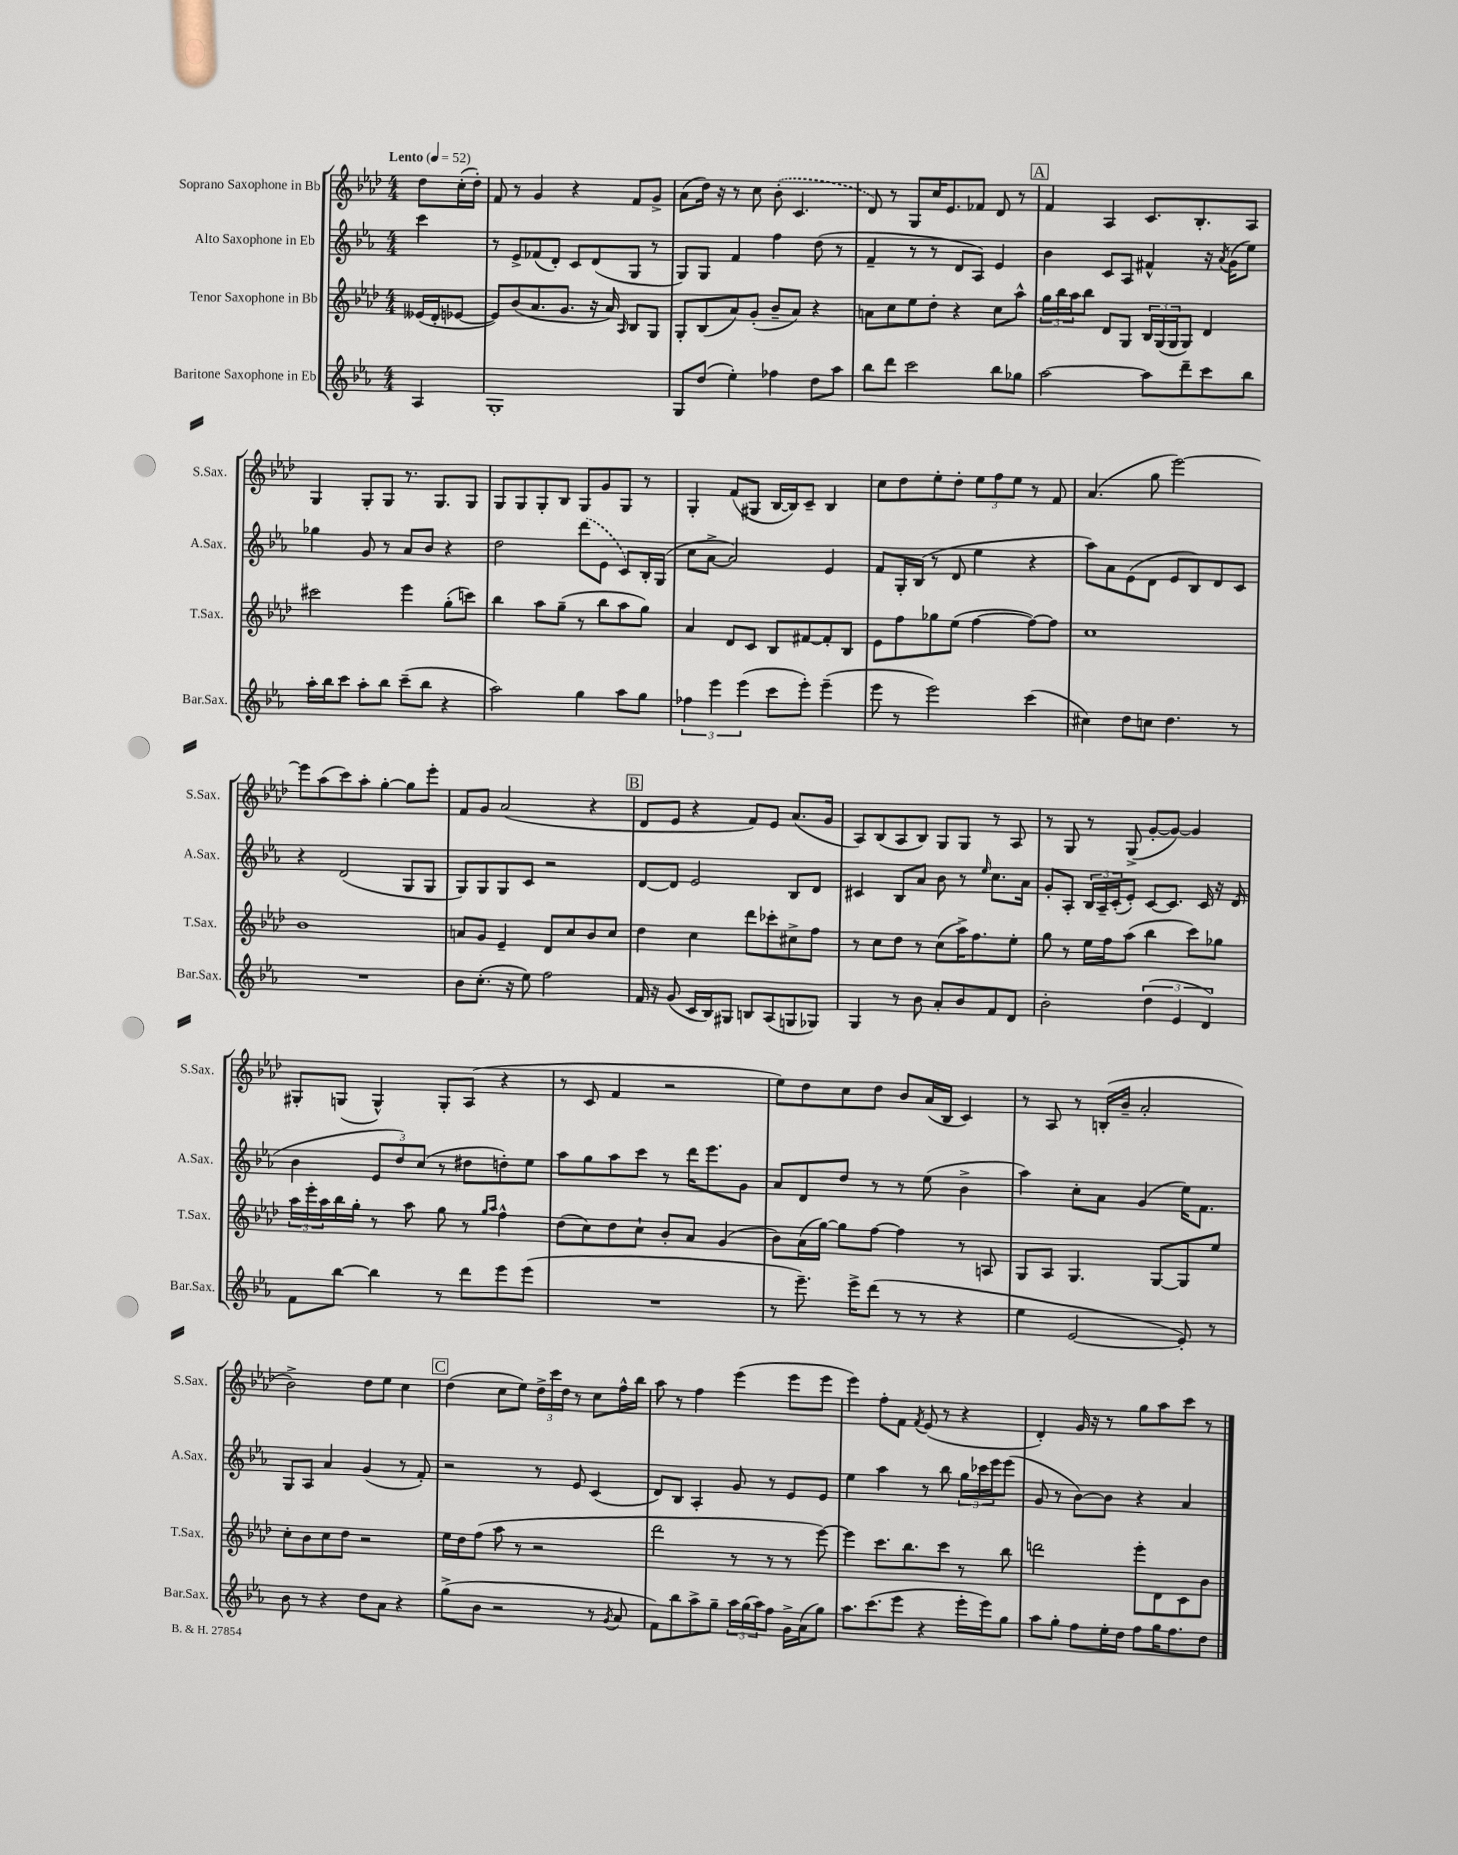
<<
\new StaffGroup <<
\new Staff = "s0" \with { instrumentName = "Soprano Saxophone in Bb" shortInstrumentName = "S.Sax." } {
    \clef treble \key aes \major \numericTimeSignature \time 4/4 \partial 4 \tempo "Lento" 4 = 52
    des''8 c''16-.( des''16-.) |
    f'8 r8 g'4 r4 f'8 g'8-> |
    aes'8( des''16) r16 r8 c''8 \once \slurDashed bes'8-.( c'4. |
    des'8) r8 g8 c''16 ees'8. fes'8 des'8 r8 |
    \mark \markup { \box "A" } f'4 aes4 c'8. bes8.-. aes8 |
    g4 g8-. g8 r8. g8. g8 |
    g8 g8 g8-. bes8 g8 g'8 g8 r8 |
    g4-. f'8( gis8 bes16~ bes16) c'8-- bes4 |
    c''8 des''8 ees''8-. des''8-. \tuplet 3/2 { ees''8 f''8 ees''8 } r8 f'8 |
    aes'4.( g''8 ees'''2~) |
    ees'''8 aes''8( c'''8) aes''8-. g''4~-. g''8 ees'''8-. |
    f'8 g'8 aes'2( r4 |
    \mark \markup { \box "B" } des'8 ees'8 r4 f'8) ees'8 aes'8.( g'16 |
    aes8) bes8( aes8 bes8) g8 g8 r8 aes8 |
    r8 g8 r8 g8->( g'8~-. g'8~) g'4 |
    gis8-. g8( g4-^) g8-. aes8( r4 |
    r8 c'8 f'4 r2 |
    ees''8) des''8 c''8 des''8 bes'8 aes'16( bes16 c'4) |
    r8 aes8 r8 b16-.( bes'16-- aes'2-. |
    bes'2->) des''8 ees''8 c''4 |
    \mark \markup { \box "C" } des''4( c''8 ees''8) \tuplet 3/2 { des''16-> c'''16 des''16 } r8 c''8 f''16-^ bes''16 |
    aes''8 r8 f''4 ees'''4( ees'''8 ees'''8 |
    ees'''4) f''8-. f'8 \acciaccatura { f'8 } ees'8( r8 r4 |
    des'4-.) g'16 r16 r8 g''8 aes''8 c'''8 r8 \bar "|." |
}
\new Staff = "s1" \with { instrumentName = "Alto Saxophone in Eb" shortInstrumentName = "A.Sax." } {
    \clef treble \key ees \major \numericTimeSignature \time 4/4 \partial 4
    c'''4 |
    r8 ees'8-> fes'8( d'8-.) c'8 d'8( g8 r8 |
    g8) g8 f'4 f''4 d''8( r8 |
    f'4-- r8 r8 d'8 aes8) ees'4 |
    \mark \markup { \box "A" } bes'4 c'8 aes8 fis'4-^ r16 \acciaccatura { aes'8 } g'16( ees''8) |
    ges''4 g'8 r8 aes'8 bes'8 r4 |
    d''2 \once \slurDashed d'''8( ees'8 c'8) bes16-. g16( |
    c''8 aes'8~-> aes'2) ees'4 |
    f'8 g16-. bes16( r8 d'8 ees''4 r4 |
    aes''8) aes'8 ees'8( d'8 ees'8 bes8) d'8 c'8 |
    r4 d'2( g8 g8 |
    g8) g8 g8 c'8 r2 |
    \mark \markup { \box "B" } d'8~ d'8 ees'2 bes8 d'8 |
    cis'4 bes8 aes'8 bes'8 r8 \grace { ees''16 } c''8. aes'16 |
    g'8-. aes8-. \tuplet 3/2 { bes16 aes16-- c'16-.( } ees'8-.) c'8~ c'8. c'16 r16 d'16( |
    bes'4 \tuplet 3/2 { ees'8 d''8) c''8( } r8 dis''8 d''8-.) ees''8 |
    aes''8 g''8 aes''8 c'''8 r8 d'''16 ees'''8. g'8 |
    aes'8 d'8 d''8 r8 r8 ees''8( bes'4-> |
    aes''4) c''8-. aes'8 g'4( ees''16) f'8. |
    g8 aes8 aes'4 g'4( r8 f'8-.) |
    \mark \markup { \box "C" } r2 r8 ees'8 c'4( |
    d'8) bes8 aes4-. g'8 r8 ees'8 ees'8 |
    ees''4 aes''4 r8 bes''8 \tuplet 3/2 { g''16 ces'''16 ees'''16 } ees'''8( |
    g'8 r8 bes'8~) bes'8 r4 aes'4 \bar "|." |
}
\new Staff = "s2" \with { instrumentName = "Tenor Saxophone in Bb" shortInstrumentName = "T.Sax." } {
    \clef treble \key aes \major \numericTimeSignature \time 4/4 \partial 4
    eeses'16( des'16-. ees'8~ |
    ees'8) bes'8( aes'8. g'8. r16 aes'16) \grace { aes16 } bes8 g8 |
    g8-. bes8( aes'8) g'8-.( bes'8-- aes'8) r4 |
    a'8 c''8 ees''8 des''8-. r4 c''8 aes''8-^ |
    \mark \markup { \box "A" } \tuplet 3/2 { g''16 bes''16 aes''16 } bes''8 des'8 g8 \tuplet 3/2 { bes16 g16( g16 } g8) des'4 |
    cis'''2 ees'''4 g''8-.( c'''8) |
    bes''4 aes''8 g''8--( r8 bes''8 aes''8 g''8) |
    aes'4 des'8 c'8 bes8 fis'8~ fis'8-. bes8 |
    ees'8 f''8 ges''8 ees''8( f''4~ f''8~) f''8 |
    c''1 |
    bes'1 |
    a'8 g'8 ees'4-- des'8 c''8 bes'8 c''8 |
    \mark \markup { \box "B" } des''4 c''4 des'''8 ces'''8-. cis''8-> f''8 |
    r8 c''8 des''8 r8 c''8( aes''16->) f''8. ees''8-. |
    g''8 r8 ees''16 f''16 aes''8( bes''4 c'''8) ges''8 |
    \tuplet 3/2 { aes''16 ees'''16-. aes''16 } bes''16 g''16-. r8 aes''8 g''8 r8 \grace { g''16 aes''16 } f''4-^ |
    des''8( c''8) des''8 c''8-! bes'8-. aes'8 g'4( |
    bes'8) aes'16( g''16~) g''8 f''8~ f''4 r8 a8 |
    g8 aes8 g4. g8~ g8 ees''8 |
    c''8-. bes'8 c''8 des''8 r2 |
    \mark \markup { \box "C" } ees''16 des''16 f''8( aes''8 r8 r2 |
    des'''2 r8 r8 r8 ees'''8~) |
    ees'''4 c'''8. bes''8. c'''8 r8 bes''8 |
    d'''2 ees'''8-. des'8 c'8 bes'8 \bar "|." |
}
\new Staff = "s3" \with { instrumentName = "Baritone Saxophone in Eb" shortInstrumentName = "Bar.Sax." } {
    \clef treble \key ees \major \numericTimeSignature \time 4/4 \partial 4
    aes4 |
    g1-. |
    g8 d''8( ees''4-.) fes''4 d''8 aes''8 |
    bes''8 d'''8 c'''2 bes''8 ges''8 |
    \mark \markup { \box "A" } aes''2~ aes''8 d'''8-- c'''8 bes''8 |
    aes''16-. bes''16 c'''8 aes''8-. bes''8 c'''8--( bes''8 r4 |
    aes''2) g''4 aes''8 g''8 |
    \tuplet 3/2 { fes''4 ees'''4 ees'''4( } c'''8 ees'''8-.) ees'''4--( |
    ees'''8 r8 ees'''2) c'''4( |
    cis''4) d''8 c''8 d''4. r8 |
    R1 |
    bes'8 c''8.-.( r16 ees''8) f''2 |
    \mark \markup { \box "B" } f'16 r16 g'8( c'16 bes16) gis8 b8 aes8( g8 ges8) |
    g4 r8 bes'8 aes'8-. bes'8 f'8 d'8 |
    bes'2-. \tuplet 3/2 { d''4( ees'4 d'4) } |
    f'8 bes''8~ bes''4 r8 d'''8 ees'''8 ees'''8( |
    R1 |
    r8 ees'''8.--) ees'''16-> d'''8( r8 r8 r4 |
    ees''4 ees'2~ ees'8-.) r8 |
    bes'8 r8 r4 d''8 aes'8 r4 |
    \mark \markup { \box "C" } g''8->( bes'8 r2 r8 \acciaccatura { g'8 } aes'8 |
    f'8) bes''8 aes''8-> g''8-- \tuplet 3/2 { aes''16 g''16( aes''16) } f''8 g'16-> aes'16( g''8) |
    aes''8. c'''8.( ees'''8 r4 ees'''16-. ees'''16) g''8 |
    aes''8 g''8-. f''8 ees''16-. d''16 f''8 g''16 f''8. d''8 \bar "|." |
}
>>
>>
\layout { \context { \Score \remove "Bar_number_engraver" } }
